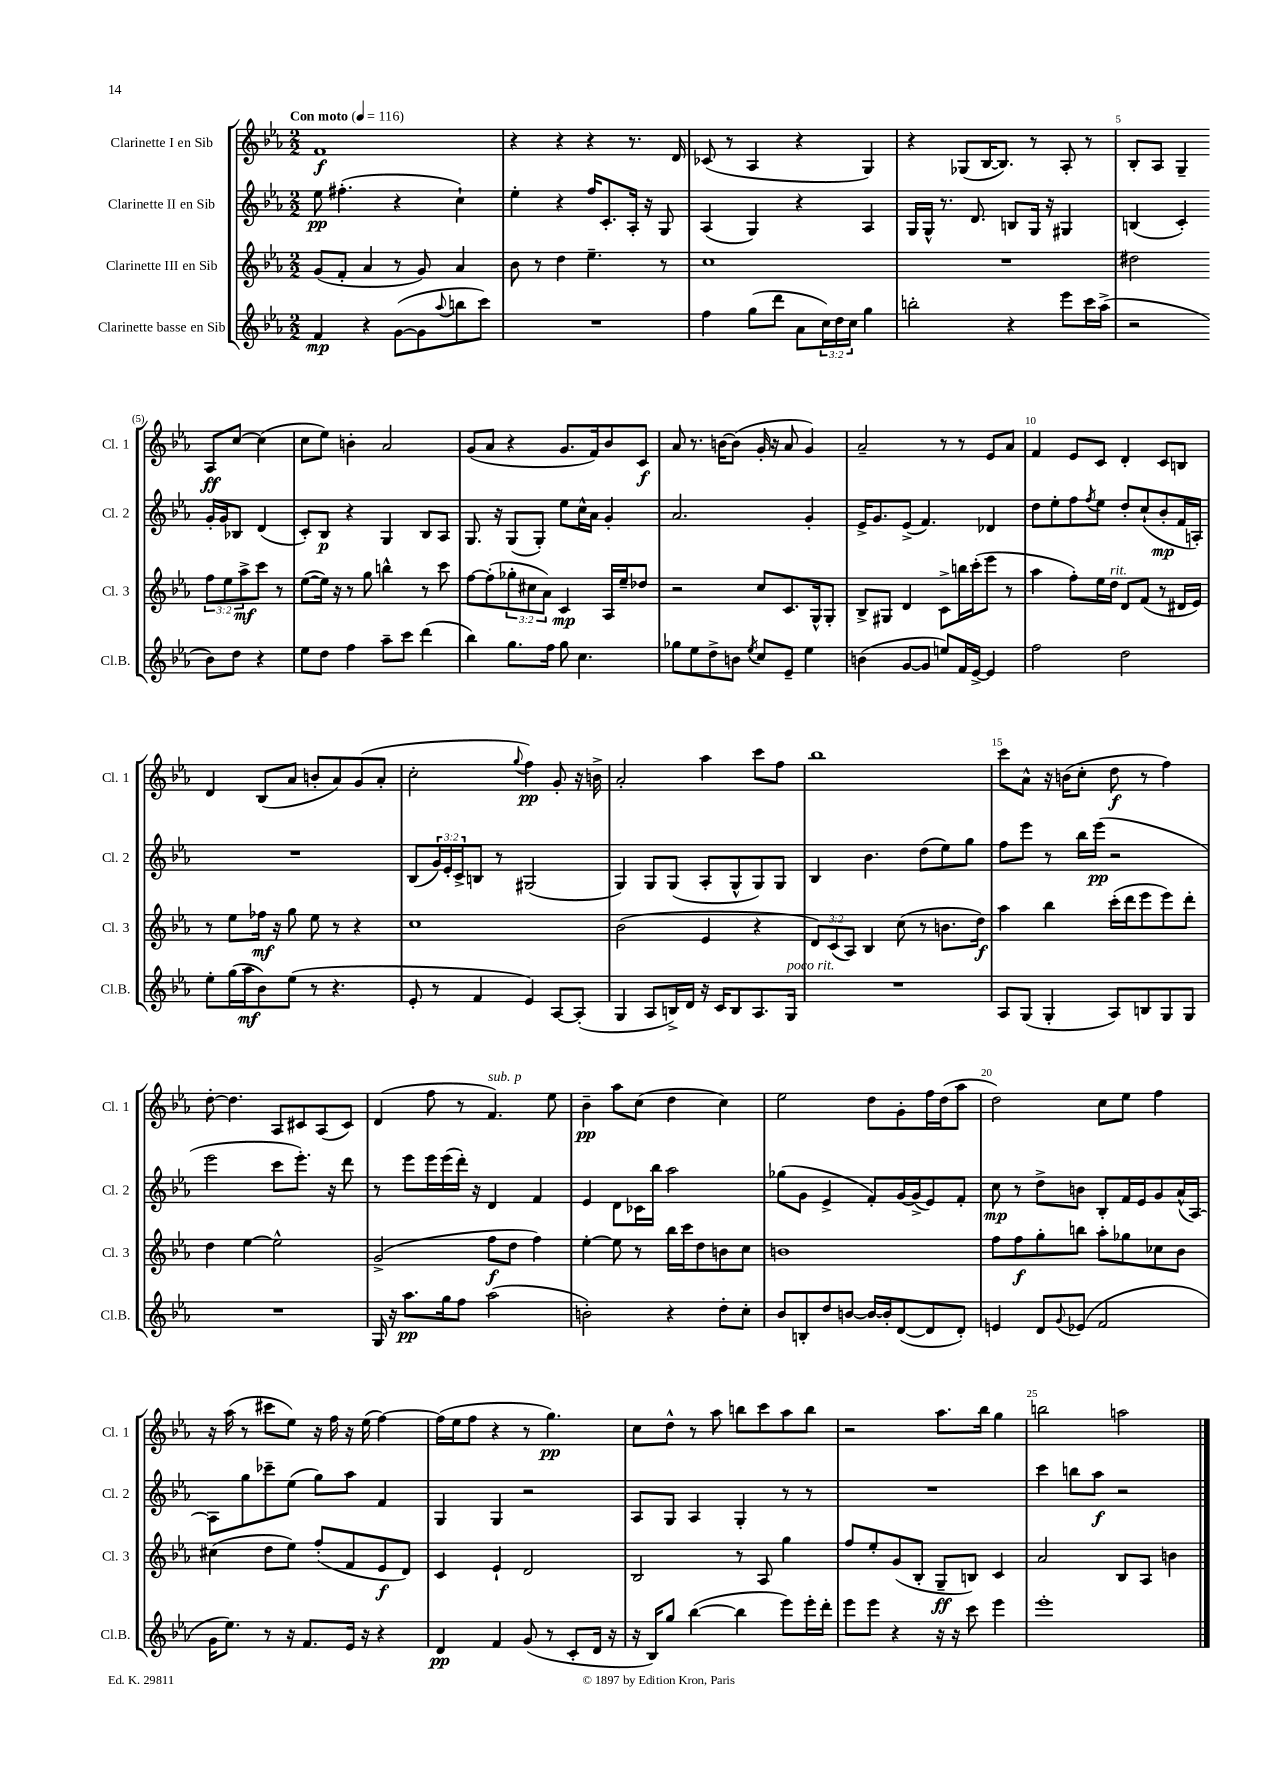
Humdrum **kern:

**kern	**dynam	**kern	**dynam	**kern	**dynam	**kern	**dynam
*part4	*part4	*part3	*part3	*part2	*part2	*part1	*part1
*staff4	*staff4	*staff3	*staff3	*staff2	*staff2	*staff1	*staff1
*I"Clarinette basse en Sib	*	*I"Clarinette III en Sib	*	*I"Clarinette II en Sib	*	*I"Clarinette I en Sib	*
*I'Cl.B.	*	*I'Cl. 3	*	*I'Cl. 2	*	*I'Cl. 1	*
*clefG2	*	*clefG2	*	*clefG2	*	*clefG2	*
*k[b-e-a-]	*	*k[b-e-a-]	*	*k[b-e-a-]	*	*k[b-e-a-]	*
*M2/2	*	*M2/2	*	*M2/2	*	*M2/2	*
*MM116	*	*MM116	*	*MM116	*	*MM116	*
=1	=1	=1	=1	=1	=1	=1	=1
!	!	!	!	!	!	!LO:TX:a:B:t=Con moto	!
4f/	mp	(8g/L	.	8ee-\	pp	1f	f
.	.	8f'/J	.	(4.ff#X'\	.	.	.
4r	.	4a-/	.	.	.	.	.
([8g\L	.	8r	.	4r	.	.	.
8g\]	.	8g/)	.	.	.	.	.
8qqaa-/	.	.	.	.	.	.	.
8bbn\	.	4a-/	.	4cc`\)	.	.	.
8ccc\J)	.	.	.	.	.	.	.
=2	=2	=2	=2	=2	=2	=2	=2
1r	.	8b-\	.	4ee-'\	.	4r	.
.	.	8r	.	.	.	.	.
.	.	4dd\	.	4r	.	4r	.
.	.	4.ee-~\	.	16ff/KL	.	4r	.
.	.	.	.	8.c'/	.	.	.
.	.	.	.	16A-'/Jk	.	8.r	.
.	.	.	.	16r	.	.	.
.	.	8r	.	8G/	.	.	.
.	.	.	.	.	.	16d/	.
=3	=3	=3	=3	=3	=3	=3	=3
4ff\	.	1cc	.	(4A-/	.	(8c-X/	.
.	.	.	.	.	.	8r	.
(8gg\L	.	.	.	4G/)	.	4A-/	.
8ddd\J	.	.	.	.	.	.	.
8a-\L	.	.	.	4r	.	4r	.
24cc\L)	.	.	.	.	.	.	.
24dd\	.	.	.	.	.	.	.
24cc\JJ	.	.	.	.	.	.	.
4gg\	.	.	.	4A-/	.	4G/)	.
=4	=4	=4	=4	=4	=4	=4	=4
2bbn'\	.	1r	.	16G/LL	.	4r	.
.	.	.	.	16G^^/JJ	.	.	.
.	.	.	.	8.r	.	.	.
.	.	.	.	.	.	(8G-X/L	.
.	.	.	.	8.d/	.	.	.
.	.	.	.	.	.	[16B-/K	.
.	.	.	.	.	.	8.B-/J])	.
4r	.	.	.	8Bn/L	.	.	.
.	.	.	.	16G/Jk	.	8r	.
.	.	.	.	16r	.	.	.
8eee-\L	.	.	.	4G#X/	.	8A-'/	.
16ccc\L	.	.	.	.	.	8r	.
(16aa-^\JJ	.	.	.	.	.	.	.
=5	=5	=5	=5	=5	=5	=5	=5
2r	.	2dd#X\	.	(4Bn/	.	8B-'/L	.
.	.	.	.	.	.	8A-/J	.
.	.	.	.	4c'/)	.	4G~/	.
8b-\L)	.	12ff\L	.	16g'/LL	.	8A-/L	ff
.	.	.	.	16g/J	.	.	.
.	.	12ee-\	.	.	.	.	.
8dd\J	.	.	.	8B-X/J	.	[8cc/J	.
.	.	12aa-^\	mf	.	.	.	.
4r	.	8ccc\J	.	(4d/	.	(4cc\]	.
.	.	8r	.	.	.	.	.
!!LO:LB:g=z
=6	=6	=6	=6	=6	=6	=6	=6
8ee-\L	.	([8ee-\L	.	8c'/L)	.	8cc\L	.
8dd\J	.	16ee-\Jk])	.	8B-/J	p	8ee-\J)	.
.	.	16r	.	.	.	.	.
4ff\	.	8r	.	4r	.	4bn'\	.
.	.	8gg\	.	.	.	.	.
8aa-~\L	.	4bbn^^\	.	4G/	.	2a-/	.
8ccc\J	.	.	.	.	.	.	.
(4ddd\	.	8r	.	8B-/L	.	.	.
.	.	8ccc\	.	8A-/J	.	.	.
=7	=7	=7	=7	=7	=7	=7	=7
4bb-\)	.	[8ff\L	.	8.G/	.	(8g/L	.
.	.	(8ff'\]	.	.	.	8a-/J	.
.	.	.	.	16r	.	.	.
8.gg\L	.	12gg-X'\	.	(8G/L	.	4r	.
.	.	12cc#X\	.	.	.	.	.
.	.	.	.	8G'/J)	.	.	.
.	.	12a-\J)	.	.	.	.	.
16ff\Jk	.	.	.	.	.	.	.
8gg\	.	4c/	mp	8ee-\L	.	8.g/L	.
4.cc\	.	.	.	16cc^^\L	.	.	.
.	.	.	.	16a-\JJ	.	16f/k)	.
.	.	16A-/LL	.	4g'/	.	8b-/	.
.	.	16ee-~/J	.	.	.	.	.
.	.	8dd-X/J	.	.	.	8c/J	f
=8	=8	=8	=8	=8	=8	=8	=8
8gg-X\L	.	2r	.	2.a-/	.	8a-/	.
8ee-\	.	.	.	.	.	8.r	.
8dd^\	.	.	.	.	.	.	.
.	.	.	.	.	.	[16bn\KL	.
8bn\J	.	.	.	.	.	(8b\J]	.
8qee-/	.	.	.	.	.	.	.
8cc/L	.	8cc/L	.	.	.	16g'/	.
.	.	.	.	.	.	16r	.
8e-~/J	.	8.c/	.	.	.	8a-/	.
4ee-\	.	.	.	4g'/	.	4g/)	.
.	.	16G^^/k	.	.	.	.	.
.	.	8G'/J	.	.	.	.	.
=9	=9	=9	=9	=9	=9	=9	=9
(4bn\	.	8B-^/L	.	16e-^/KL	.	2a-~/	.
.	.	.	.	8.g/	.	.	.
.	.	8G#X/J	.	.	.	.	.
[8g/L	.	4d/	.	(8e-^/J	.	.	.
8g/J]	.	.	.	4.f/)	.	.	.
8een/L)	.	8c^\L	.	.	.	8r	.
16f/L	.	16bbn\L	.	.	.	8r	.
[16e-^/JJ	.	(16ccc'\J	.	.	.	.	.
4e-/]	.	8eee-\J	.	4d-X/	.	8e-/L	.
.	.	8r	.	.	.	8a-/J	.
=10	=10	=10	=10	=10	=10	=10	=10
2ff\	.	4aa-\	.	8dd\L	.	4f/	.
.	.	.	.	8ee-'\	.	.	.
.	.	8ff'\L)	.	8ff\	.	8e-/L	.
.	.	.	.	8qff/	.	.	.
.	.	16ee-\L	.	8ee-\J	.	8c/J	.
!	!	!LO:TX:a:i:t=rit.	!	!	!	!	!
.	.	16dd\JJ	.	.	.	.	.
2dd\	.	8d/L	.	8dd'/L	.	4d'/	.
.	.	(8f/J	.	(8cc`/	.	.	.
.	.	8r	.	8b-'/	mp	8c/L	.
.	.	16d#X/LL	.	16f/L	.	8Bn/J	.
.	.	16e-/JJ)	.	16An'/JJ)	.	.	.
!!LO:LB:g=z
=11	=11	=11	=11	=11	=11	=11	=11
8ee-'\L	.	8r	.	1r	.	4d/	.
(16gg\L	.	8ee-\L	.	.	.	.	.
16aa-\J	mf	.	.	.	.	.	.
8b-\)	.	16ff-X\Jk	mf	.	.	(8B-/L	.
.	.	16r	.	.	.	.	.
(8ee-\J	.	8gg\	.	.	.	8a-/J	.
8r	.	8ee-\	.	.	.	8bn'/L	.
4.r	.	8r	.	.	.	8a-/)	.
.	.	4r	.	.	.	(8g/	.
.	.	.	.	.	.	8a-'/J	.
=12	=12	=12	=12	=12	=12	=12	=12
8e-'/	.	1cc	.	(8B-/L	.	2cc'\	.
8r	.	.	.	24g/L)	.	.	.
.	.	.	.	24e-'/	.	.	.
.	.	.	.	24c^/J	.	.	.
4f/	.	.	.	8Bn/J	.	.	.
.	.	.	.	8r	.	.	.
.	.	.	.	.	.	8qqgg/	.
4e-/)	.	.	.	(2G#X/	.	4ff\)	pp
[8A-/L	.	.	.	.	.	8g'/	.
(8A-'/J]	.	.	.	.	.	16r	.
.	.	.	.	.	.	16bn^\	.
=13	=13	=13	=13	=13	=13	=13	=13
4G/	.	(2b-\	.	4G/)	.	2a-'/	.
8A-/L	.	.	.	8G/L	.	.	.
16Bn^/L)	.	.	.	(8G/J	.	.	.
16d/JJ	.	.	.	.	.	.	.
16r	.	4e-/	.	8A-'/L	.	4aa-\	.
16c/KL	.	.	.	.	.	.	.
8B/	.	.	.	8G^^/	.	.	.
8.A-/	.	4r	.	8G/)	.	8ccc\L	.
.	.	.	.	8G/J	.	8ff\J	.
!LO:TX:a:i:t=poco rit.	!	!	!	!	!	!	!
16G/Jk	.	.	.	.	.	.	.
=14	=14	=14	=14	=14	=14	=14	=14
1r	.	12d/L)	.	4B-/	.	1bb-	.
.	.	(12c/	.	.	.	.	.
.	.	12A-/J)	.	.	.	.	.
.	.	4B-/	.	4.b-\	.	.	.
.	.	(8cc\	.	.	.	.	.
.	.	8r	.	(8dd\L	.	.	.
.	.	8.bn\L	.	8ee-\)	.	.	.
.	.	.	.	8gg\J	.	.	.
.	.	16dd\Jk)	f	.	.	.	.
=15	=15	=15	=15	=15	=15	=15	=15
8A-/L	.	4aa-\	.	8ff\L	.	8ccc\L	.
(8G/J	.	.	.	8eee-\J	.	8a-^^\J	.
4G'/	.	4bb-\	.	8r	.	16r	.
.	.	.	.	.	.	(16bn\KL	.
.	.	.	.	16bb-\LL	.	8cc'\J	.
.	.	.	.	(16eee-\JJ	pp	.	.
8A-/L)	.	(16ccc'\LL	.	2r	.	8dd\	f
.	.	16ddd\J	.	.	.	.	.
8Bn/	.	8eee-\	.	.	.	8r	.
8G/	.	8eee-\)	.	.	.	4ff\)	.
8G/J	.	8ddd'\J	.	.	.	.	.
!!LO:LB:g=z
=16	=16	=16	=16	=16	=16	=16	=16
1r	.	4dd\	.	2eee-\	.	[8dd'\	.
.	.	.	.	.	.	4.dd\]	.
.	.	[4ee-\	.	.	.	.	.
.	.	2ee-^^\]	.	8ccc\L	.	8A-/L	.
.	.	.	.	8.eee-'\J)	.	8c#X/	.
.	.	.	.	.	.	(8A-/	.
.	.	.	.	16r	.	.	.
.	.	.	.	8ddd\	.	8c#/J)	.
=17	=17	=17	=17	=17	=17	=17	=17
16G/	.	(2g^/	.	8r	.	(4d/	.
16r	.	.	.	.	.	.	.
8.aa-\L	pp	.	.	8eee-\L	.	.	.
.	.	.	.	16eee-\L	.	8ff\	.
16gg\k	.	.	.	(16eee-\	.	.	.
8ff\J	.	.	.	16ddd'\JJ)	.	8r	.
.	.	.	.	16r	.	.	.
!	!	!	!	!	!	!LO:TX:a:i:t=sub. p	!
(2aa-\	.	8ff\L	f	4d/	.	4.f/)	.
.	.	8dd\J	.	.	.	.	.
.	.	4ff\)	.	4f/	.	.	.
.	.	.	.	.	.	8ee-\	.
=18	=18	=18	=18	=18	=18	=18	=18
2bn'\)	.	[4ee-'\	.	4e-/	.	4b-~\	pp
.	.	8ee-\]	.	8d\L	.	8aa-\L	.
.	.	8r	.	16c-X\L	.	(8cc\J	.
.	.	.	.	16bb-\JJ	.	.	.
4r	.	16bb-\LL	.	2aa-\	.	4dd\	.
.	.	16ccc\J	.	.	.	.	.
.	.	8dd\	.	.	.	.	.
8dd'\L	.	8bn\	.	.	.	4cc\)	.
8cc'\J	.	8cc\J	.	.	.	.	.
=19	=19	=19	=19	=19	=19	=19	=19
8b-/L	.	1bn	.	(8gg-X\L	.	2ee-\	.
8Bn'/	.	.	.	8g\J	.	.	.
8dd/	.	.	.	4e-^/	.	.	.
[8bn/J	.	.	.	.	.	.	.
16b/LL_	.	.	.	8f'/L)	.	8dd\L	.
16b'/J]	.	.	.	.	.	.	.
([8d/	.	.	.	[16g/L	.	8g'\	.
.	.	.	.	(16g^/J]	.	.	.
8d/]	.	.	.	8e-/)	.	16ff\L	.
.	.	.	.	.	.	(16dd\J	.
8d'/J)	.	.	.	8f'/J	.	8aa-\J	.
=20	=20	=20	=20	=20	=20	=20	=20
4en/	.	8ff\L	.	8cc\	mp	2dd\)	.
.	.	8ff\	f	8r	.	.	.
8d/L	.	8gg'\	.	8dd^\L	.	.	.
8qqg/	.	.	.	.	.	.	.
(8e-X/J	.	8bbn\J	.	8bn\J	.	.	.
2f/	.	8aa-'\L	.	8B-'/L	.	8cc\L	.
.	.	8gg-X\	.	16f/L	.	8ee-\J	.
.	.	.	.	16e-/J	.	.	.
.	.	8cc-X\	.	8g/	.	4ff\	.
.	.	8b-\J	.	(16a-^^/L	.	.	.
.	.	.	.	[16A-/JJ)	.	.	.
!!LO:LB:g=z
=21	=21	=21	=21	=21	=21	=21	=21
16g\KL	.	(4cc#X\	.	8A-\L]	.	16r	.
8.ee-\J)	.	.	.	.	.	(16aa-\	.
.	.	.	.	8gg\	.	8r	.
8r	.	8dd\L	.	8ccc-X~\	.	8ccc#X\L	.
16r	.	8ee-\J)	.	(8ee-\J	.	8ee-\J)	.
8.f/L	.	.	.	.	.	.	.
.	.	(8ff'/L	.	8gg\L)	.	16r	.
.	.	.	.	.	.	16ff\	.
16e-/Jk	.	8f/	.	8aa-\J	.	16r	.
16r	.	.	.	.	.	(16ee-\	.
4r	.	8e-/	f	4f/	.	[4ff\)	.
.	.	8d/J)	.	.	.	.	.
=22	=22	=22	=22	=22	=22	=22	=22
4d/	pp	4c/	.	4G/	.	(16ff\LL]	.
.	.	.	.	.	.	16ee-\J	.
.	.	.	.	.	.	8ff\J	.
4f/	.	4e-`/	.	4G/	.	4r	.
(8g/	.	2d/	.	2r	.	8r	.
8r	.	.	.	.	.	4.gg\)	pp
8c'/L	.	.	.	.	.	.	.
16d/Jk	.	.	.	.	.	.	.
16r	.	.	.	.	.	.	.
=23	=23	=23	=23	=23	=23	=23	=23
16r	.	2B-/	.	8A-/L	.	8cc\L	.
16B-/KL)	.	.	.	.	.	.	.
8gg/J	.	.	.	8G/J	.	8dd^^\J	.
([4bb-\	.	.	.	4A-/	.	8r	.
.	.	.	.	.	.	8aa-\	.
4bb-\]	.	8r	.	4G'/	.	8bbn\L	.
.	.	8A-/	.	.	.	8ccc\	.
8eee-\L)	.	4gg\	.	8r	.	8aa-\	.
16eee-'\L	.	.	.	8r	.	8bb\J	.
16ddd'\JJ	.	.	.	.	.	.	.
=24	=24	=24	=24	=24	=24	=24	=24
8eee-\L	.	8ff/L	.	1r	.	2r	.
8eee-\J	.	8ee-'/	.	.	.	.	.
4r	.	(8g/	.	.	.	.	.
.	.	8B-'/J	.	.	.	.	.
16r	.	8G~/L	ff	.	.	8.aa-\L	.
16r	.	.	.	.	.	.	.
8ccc\	.	8Bn/J)	.	.	.	.	.
.	.	.	.	.	.	16bb-\Jk	.
4eee-\	.	4c/	.	.	.	4gg\	.
=25	=25	=25	=25	=25	=25	=25	=25
1eee-'	.	2a-/	.	4ccc\	.	2bbn\	.
.	.	.	.	8bbn\L	.	.	.
.	.	.	.	8aa-\J	f	.	.
.	.	8B-/L	.	2r	.	2aan\	.
.	.	8A-/J	.	.	.	.	.
.	.	4bn\	.	.	.	.	.
==	==	==	==	==	==	==	==
*-	*-	*-	*-	*-	*-	*-	*-
